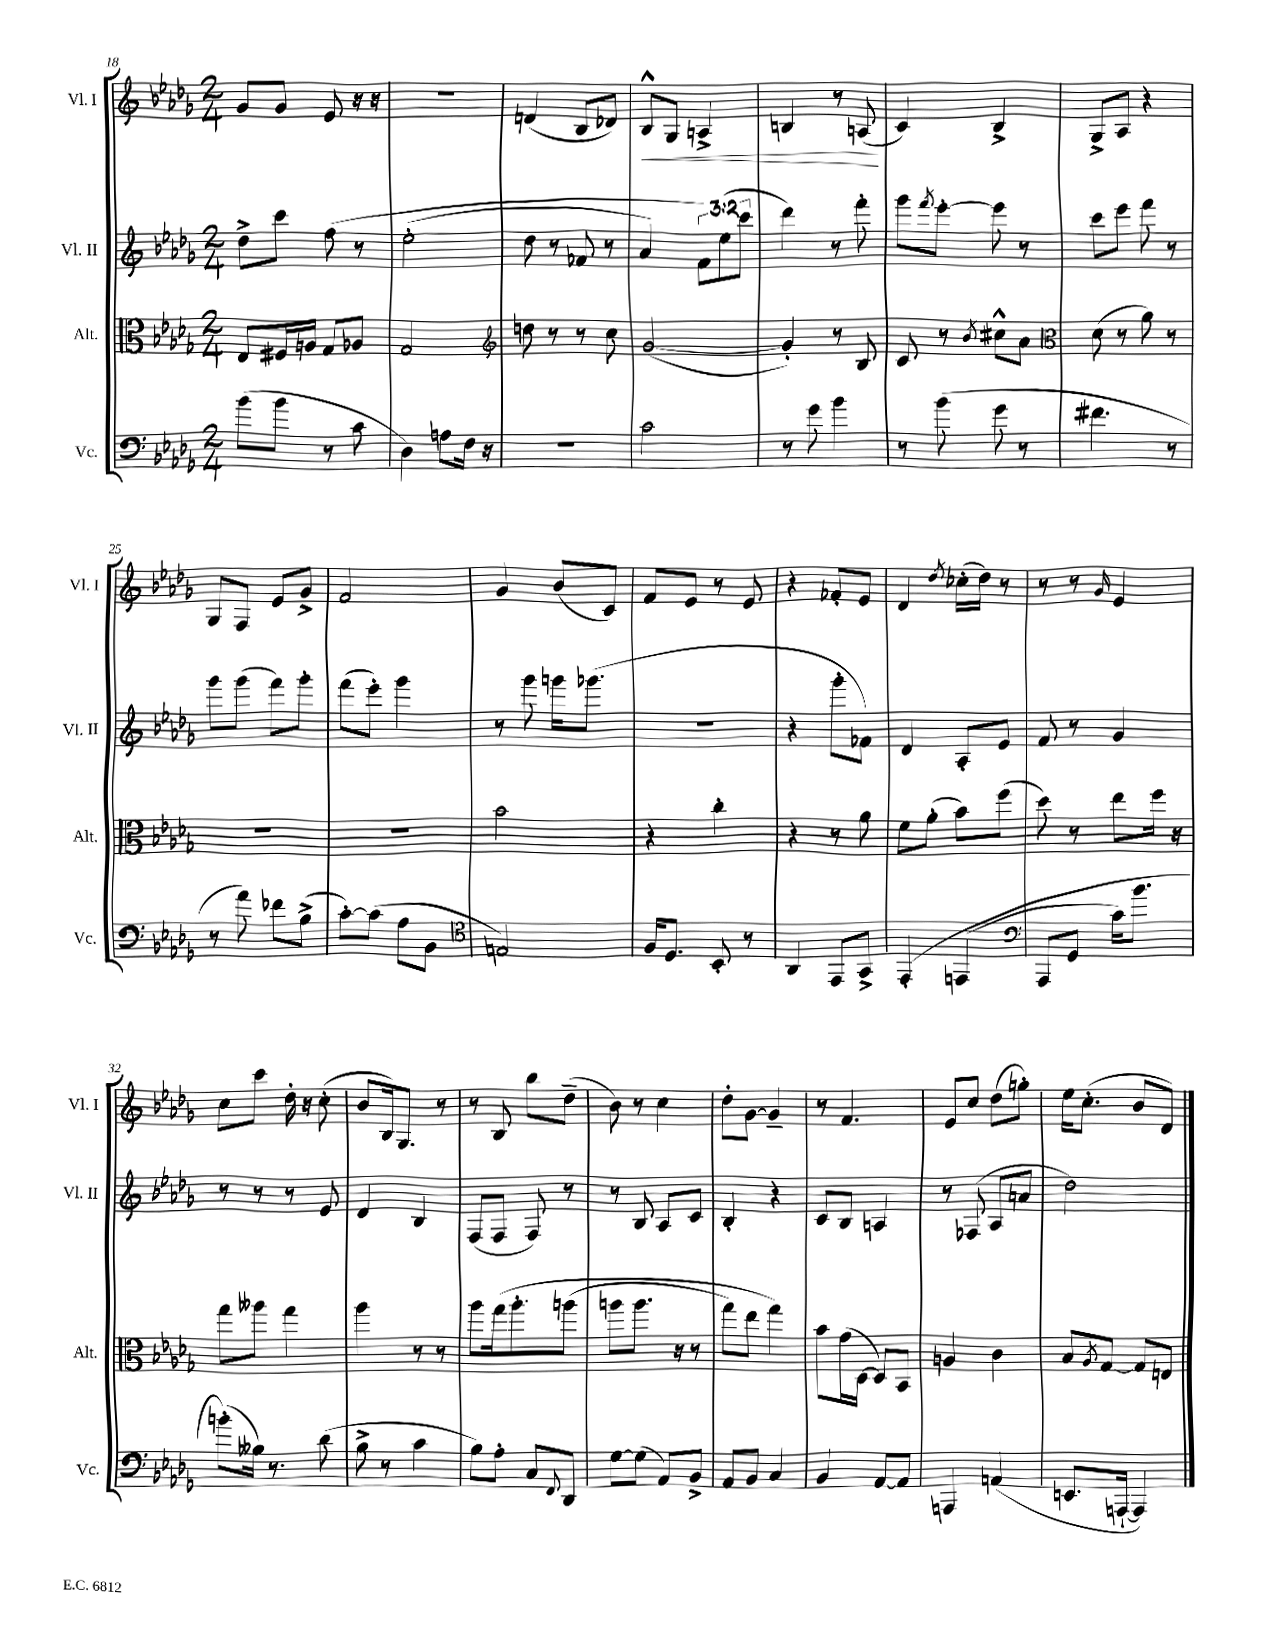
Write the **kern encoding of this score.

**kern	**kern	**kern	**kern
*staff4	*staff3	*staff2	*staff1
*clefF4	*clefC3	*clefG2	*clefG2
*k[b-e-a-d-g-]	*k[b-e-a-d-g-]	*k[b-e-a-d-g-]	*k[b-e-a-d-g-]
*M2/4	*M2/4	*M2/4	*M2/4
(8b-\L	8E-/L	8dd-^\L	8g-/L
8b-\J	16F#/L	8ccc\J	8g-/J
.	16A/JJ	.	.
8r	8G-/L	&(8ff\	8e-/
8c\	8A-/J	8r	16r
.	.	.	16r
=	=	=	=
4D-\)	2G-/	(2ee-'\	2r
8A\L	.	.	.
16F\Jk	.	.	.
16r	.	.	.
=	=	=	=
*	*clefG2	*	*
2r	8dd\	8dd-\	(4d/
.	8r	8r	.
.	8r	8f-/	8B-/L
.	8cc\	8r	8d-/J)
=	=	=	=
2c\	([2g-/	4a-/)	8B-^^/L
.	.	.	8G-/J
.	.	12f\L&)	4A^/
.	.	(12ee-\	.
.	.	12ccc\J	.
=	=	=	=
8r	4g-'/])	4ddd-\)	4B/
8g-\	.	.	.
4b-\	8r	8r	8r
.	8B-/	8fff'\	(8A/
=	=	=	=
8r	8c/	8ggg-\L	4c/)
.	.	8qfff/	.
(8b-\	8r	[8eee-'\J	.
.	8qb-/	.	.
8g-\	8cc#^^\L	8eee-\]	4B-^/
8r	8a-\J	8r	.
=	=	=	=
*	*clefC3	*	*
4.f#\	(8d-\	8ccc\L	8G-^/L
.	8r	8eee-\J	8A-/J
.	8a-\)	8fff\	4r
8r	8r	8r	.
=	=	=	=
8r	2r	8ggg-\L	8G-/L
8a-\)	.	(8ggg-\J	8F/J
8f-\L	.	8fff\L)	8e-/L
(8B-^\J	.	8ggg-'\J	8g-^/J
=	=	=	=
[8c'\L)	2r	(8fff\L	2f/
(8c\]J	.	8eee-'\J)	.
8A-\L	.	4ggg-\	.
8BB-\J	.	.	.
=	=	=	=
*clefC4	*	*	*
2E/)	2b-\	8r	4g-/
.	.	8ggg-\	.
.	.	16ggg\LK	(8b-/L
.	.	(8.ggg-\J	.
.	.	.	8c/J)
=	=	=	=
16F/LK	4r	2r	8f/L
8.D-/J	.	.	.
.	.	.	8e-/J
8BB-'/	4cc'\	.	8r
8r	.	.	8e-/
=	=	=	=
4AA-/	4r	4r	4r
8EE-/L	8r	8ggg-'\L	8f-'/L
8GG-^/J	8a-\	8f-\J)	8e-/J
=	=	=	=
&(4EE-'/	8f\L	4d-/	4d-/
.	(8a-'\J	.	.
.	.	.	8qdd-/
(4EE/	8b-\L)	8A-'/L	(16cc-'\LL
.	.	.	16dd-\JJ)
.	(8ff\J	8e-/J	8r
=	=	=	=
*clefF4	*	*	*
8AAA-/L	8dd-\)	8f/	8r
8GG-/J	8r	8r	8r
.	.	.	16qqg-/
16c\LK)	8ee-\L	4g-/	4e-/
8.b-\J	.	.	.
.	16ff\Jk	.	.
.	16r	.	.
=	=	=	=
(8b'\L&)	8gg-\L	8r	8cc\L
16B--\Jk)	8aa--\J	8r	8ccc\J
8.r	.	.	.
.	4gg-\	8r	16dd-'\
.	.	.	16r
(8d-\	.	8e-/	(8cc'\
=	=	=	=
8B-^\	4aa-\	4d-/	8b-/L
8r	.	.	16B-/k)
.	.	.	8.G-/J
4c\	8r	4B-/	.
.	8r	.	8r
=	=	=	=
8B-\L)	8aa-\L	(8F/L	8r
8A-'\J	&(16gg-\k	8F/J	8B-/
.	8.aa-'\	.	.
8C/L	.	8F/)	8bb-\L
8qqFF/	.	.	.
8DD-/J	(8aa\J	8r	(8dd-~\J
=	=	=	=
[8G-\L	8aa\L	8r	8b-\)
(8G-\]J	8.aa\J	8B-/	8r
8AA-/L)	.	8A-/L	4cc\
.	16r	.	.
8BB-^/J	8r	8c/J	.
=	=	=	=
8AA-/L	8gg-\L)	4B-'/	8dd-'\L
8BB-/J	8ee-\J	.	[8g-\J
4C/	4gg-\&)	4r	4g-~/]
=	=	=	=
4BB-/	8b-\L	8c/L	8r
.	(16g-\L	8B-/J	4.f/
.	[16D-\JJ	.	.
[8AA-/L	8D-/]L)	4A/	.
8AA-/]J	8BB-/J	.	.
=	=	=	=
4AAA/	4A/	8r	8e-/L
.	.	(8F-/	8cc/J
(4AA/	4c\	8A-/L	(8dd-\L
.	.	8a/J	8gg'\J)
=	=	=	=
8.EE/L	8B-/L	2dd-\)	16ee-\LK
.	.	.	(8.cc'\J
.	8qA-/	.	.
.	[8G-/J	.	.
[16AAA`/Jk	.	.	.
4AAA/])	8G-/]L	.	8b-/L
.	8E/J	.	8d-/J)
==	==	==	==
*-	*-	*-	*-
